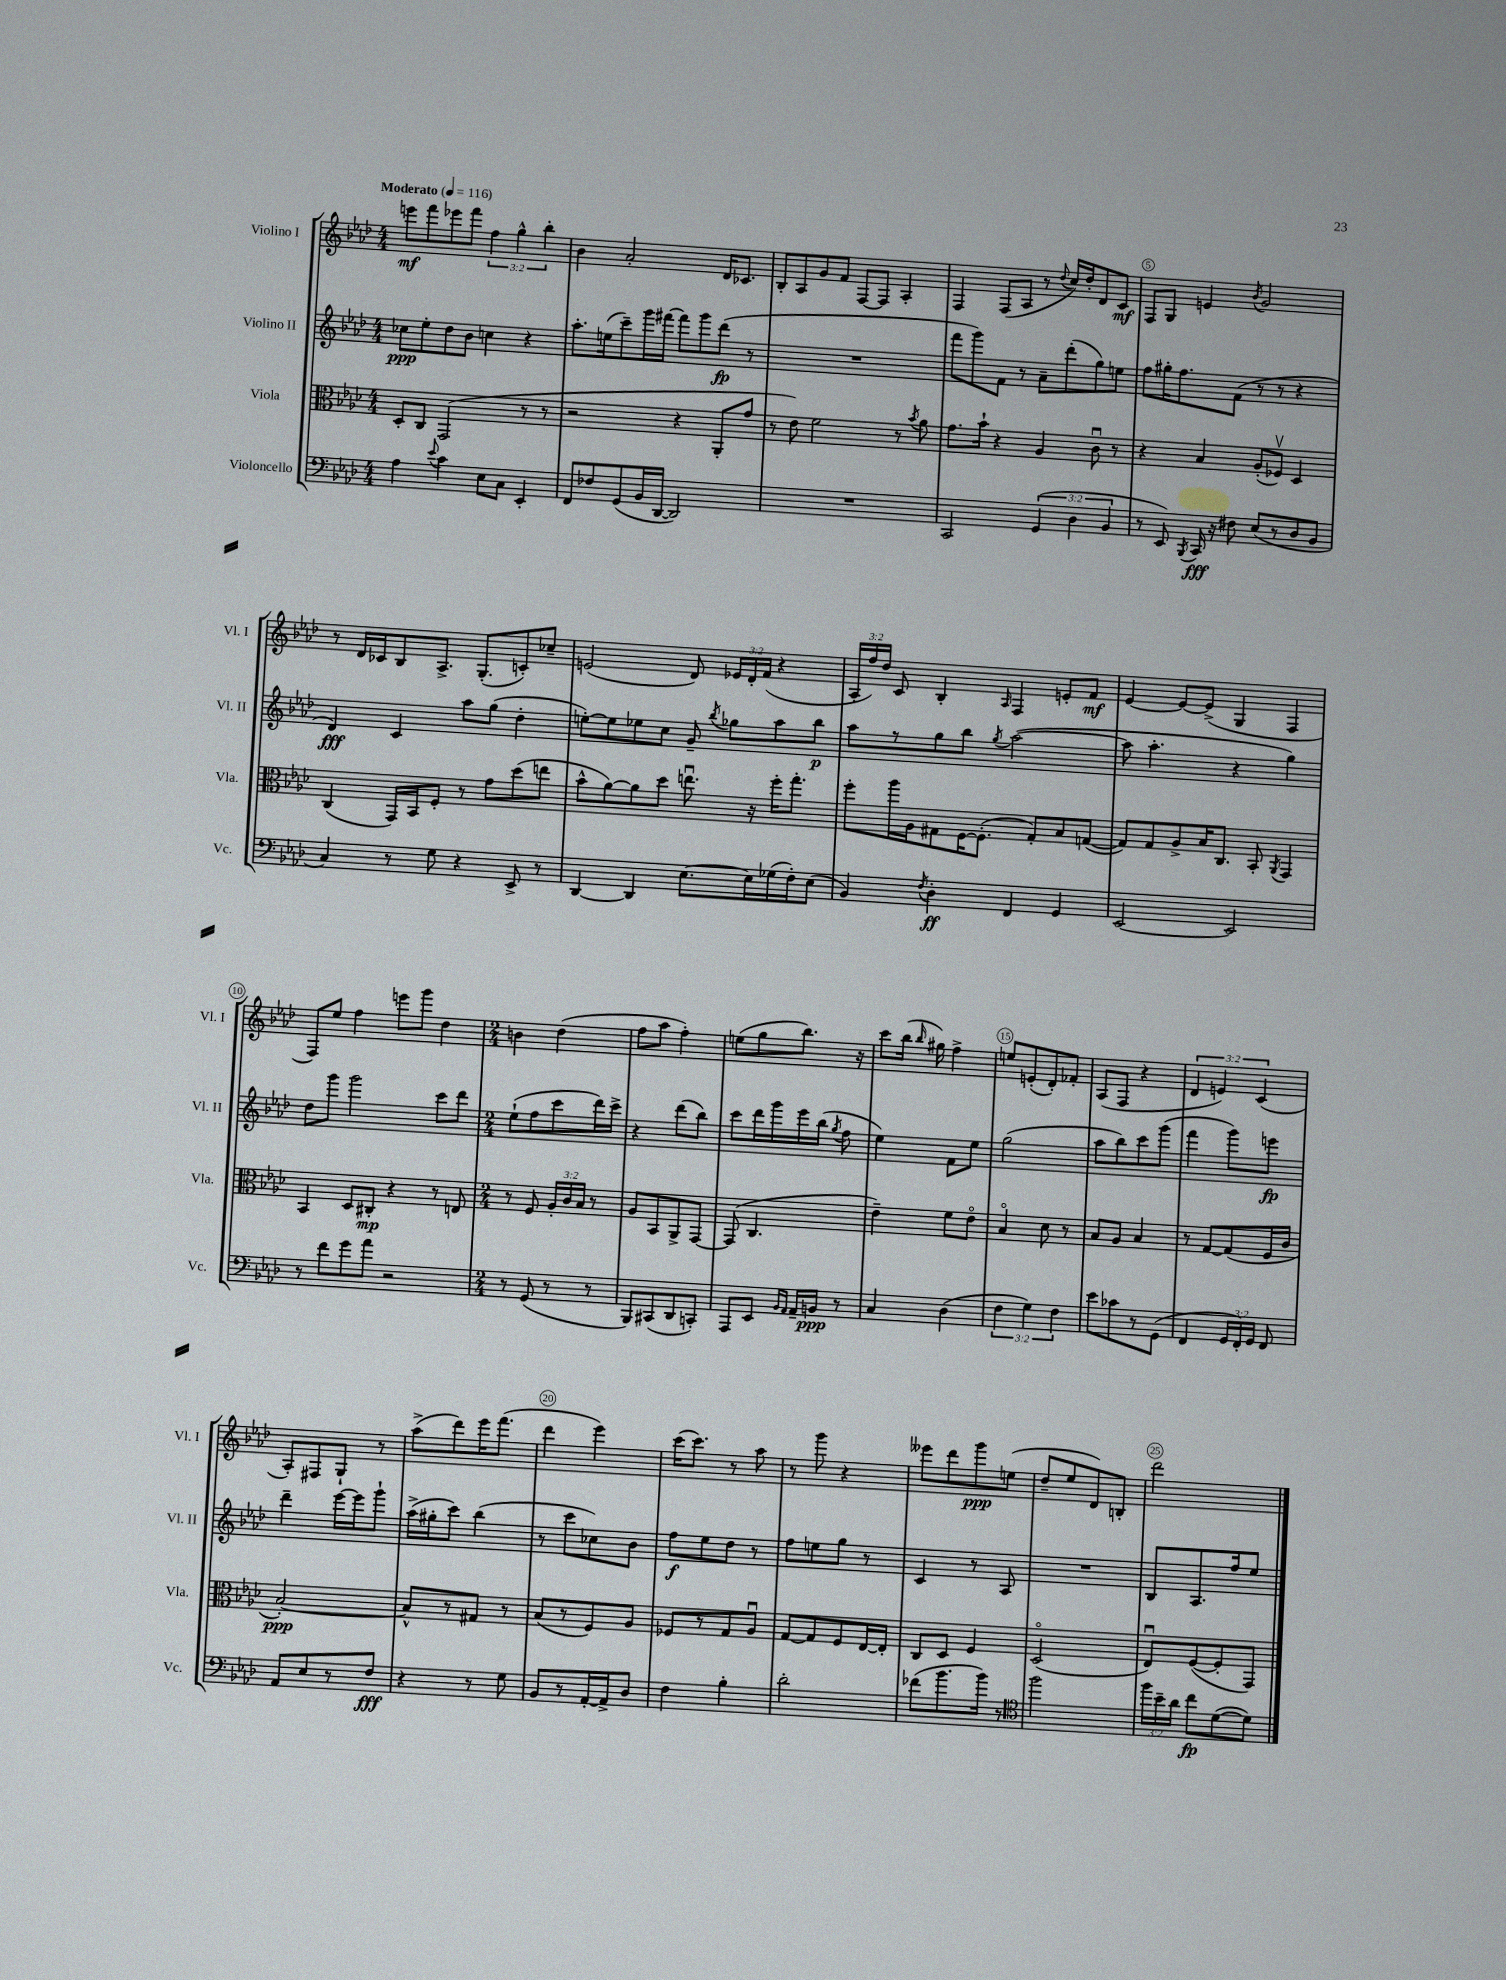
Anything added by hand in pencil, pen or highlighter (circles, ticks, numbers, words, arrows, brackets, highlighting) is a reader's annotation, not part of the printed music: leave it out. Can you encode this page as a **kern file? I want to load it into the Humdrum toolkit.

**kern	**dynam	**kern	**dynam	**kern	**dynam	**kern	**dynam
*part4	*part4	*part3	*part3	*part2	*part2	*part1	*part1
*staff4	*staff4	*staff3	*staff3	*staff2	*staff2	*staff1	*staff1
*I"Violoncello	*	*I"Viola	*	*I"Violino II	*	*I"Violino I	*
*I'Vc.	*	*I'Vla.	*	*I'Vl. II	*	*I'Vl. I	*
*clefF4	*	*clefC3	*	*clefG2	*	*clefG2	*
*k[b-e-a-d-]	*	*k[b-e-a-d-]	*	*k[b-e-a-d-]	*	*k[b-e-a-d-]	*
*M4/4	*	*M4/4	*	*M4/4	*	*M4/4	*
*MM116	*	*MM116	*	*MM116	*	*MM116	*
=1	=1	=1	=1	=1	=1	=1	=1
!	!	!	!	!	!	!LO:TX:a:B:t=Moderato	!
4A-\	.	8D-'/L	.	8cc-X\L	ppp	8eeen\L	mf
.	.	8C/J	.	8ee-'\	.	8fff\	.
8qqe-/	.	.	.	.	.	.	.
4c\	.	(2GG/	.	8dd-\	.	8eee-X\	.
.	.	.	.	8b-\J	.	8fff\J	.
8E-\L	.	.	.	4ccn\	.	6ff\	.
8C\J	.	.	.	.	.	.	.
.	.	.	.	.	.	6gg^^\	.
4EE-'/	.	8r	.	4r	.	.	.
.	.	.	.	.	.	6bb-'\	.
.	.	8r	.	.	.	.	.
=2	=2	=2	=2	=2	=2	=2	=2
8FF/L	.	2r	.	8.aa-'\L	.	4b-\	.
8F-X/	.	.	.	.	.	.	.
.	.	.	.	(16een\k	.	.	.
(8GG/	.	.	.	8ccc~\)	.	2a-'/	.
16BB-/L	.	.	.	16ggg\L	.	.	.
[16DD-/JJ	.	.	.	[16fff#X\JJ	.	.	.
2DD-/])	.	4r	.	8fff#\L]	.	.	.
.	.	.	.	8ggg\	.	.	.
.	.	8AA-'/L	.	(8ddd-\J	fp	16d-/KL	.
.	.	.	.	.	.	8.c-X/J	.
.	.	8g/J	.	8r	.	.	.
=3	=3	=3	=3	=3	=3	=3	=3
1r	.	8r	.	1r	.	8B-'/L	.
.	.	8e-\)	.	.	.	8A-/	.
.	.	2f\	.	.	.	8g/	.
.	.	.	.	.	.	8f/J	.
.	.	.	.	.	.	[8F/L	.
.	.	.	.	.	.	8F/J]	.
.	.	8r	.	.	.	4A-'/	.
.	.	8qb-/	.	.	.	.	.
.	.	8a-\	.	.	.	.	.
=4	=4	=4	=4	=4	=4	=4	=4
2CC/	.	8.g\L	.	8fff\L	.	4F/	.
.	.	.	.	8ggg\)	.	.	.
.	.	16b-`\Jk	.	.	.	.	.
.	.	4r	.	8f\J	.	(8F/L	.
.	.	.	.	8r	.	8A-/J	.
(6GG/	.	4A-/	.	8a-~\L	.	8r	.
.	.	.	.	.	.	8qqdd-/	.
.	.	.	.	(8ddd-'\	.	16cc/LL)	.
6D-\	.	.	.	.	.	.	.
.	.	.	.	.	.	16dd-'/J	.
.	.	8cu\	.	8gg\)	.	8d-/	.
6BB-/	.	.	.	.	.	.	.
.	.	8r	.	8een\J	.	8c/J	mf
=5	=5	=5	=5	=5	=5	=5	=5
8r	.	4r	.	8ff\L	.	8F/L	.
8EE-/)	.	.	.	16gg#X'\K	.	8G/J	.
.	.	.	.	8.ff\	.	.	.
8qBBB-/	.	.	.	.	.	.	.
16CC/	fff	4B-/	.	.	.	4en/	.
16r	.	.	.	.	.	.	.
8F#X\	.	.	.	(8f\J	.	.	.
.	.	.	.	.	.	8qb-/	.
(8E-/L	.	(8A-'/L	.	8r	.	2g/	.
8r	.	8F-Xv/J)	.	8r	.	.	.
8D-/	.	4D-/	.	4r	.	.	.
8BB-/J	.	.	.	.	.	.	.
!!LO:LB:g=z
=6	=6	=6	=6	=6	=6	=6	=6
4C/)	.	(4C/	.	4d-/)	fff	8r	.
.	.	.	.	.	.	16d-/LL	.
.	.	.	.	.	.	16c-X/J	.
8r	.	16GG/LL)	.	4c/	.	8B-/	.
.	.	16BB-/J	.	.	.	.	.
8G\	.	8F'/J	.	.	.	8.A-^/J	.
4r	.	8r	.	8aa-\L	.	.	.
.	.	.	.	.	.	(8.G'/L	.
.	.	8g\L	.	(8gg\J	.	.	.
8EE-^/	.	(8dd-\	.	4dd-'\	.	8cn'/)	.
8r	.	8een\J	.	.	.	8cc-X~/J	.
=7	=7	=7	=7	=7	=7	=7	=7
[4DD-/	.	8b-^^\L	.	[8een'\L)	.	(2en/	.
.	.	[8a-\)	.	8ee\]	.	.	.
4DD-/]	.	8a-\]	.	8ee-X\	.	.	.
.	.	8dd-\J	.	8cc\J	.	.	.
[8.E-\L	.	8.eenu\	.	8g~/	.	8d-/)	.
.	.	.	.	8qbb-/	.	.	.
.	.	.	.	8gg-X\L	.	24e-X/LL	.
.	.	.	.	.	.	24d-'/	.
16E-\L]	.	16r	.	.	.	.	.
.	.	.	.	.	.	(24f/JJ	.
(16G-X\	.	16ff'\KL	.	8aa-\	.	4r	.
16F'\J)	.	8.gg'\J	.	.	.	.	.
(8E-\J	.	.	.	8bb-\J	p	.	.
=8	=8	=8	=8	=8	=8	=8	=8
4BB-/)	.	8ff'\L	.	8aa-\L	.	24A-'/LL	.
.	.	.	.	.	.	24ff/)	.
.	.	.	.	.	.	24dd-/JJ	.
.	.	16aa-\L	.	8r	.	8c/	.
.	.	16A-\J	.	.	.	.	.
8qF/	.	.	.	.	.	.	.
4D-'\	ff	8G#X\	.	8gg\	.	4B-'/	.
.	.	[16F\K	.	8bb-\J	.	.	.
.	.	(8.F'\J]	.	.	.	.	.
.	.	.	.	8qgg/	.	16qqA-/	.
4FF/	.	.	.	([2aa-\	.	4F/	.
.	.	8G#'/L)	.	.	.	.	.
4GG/	.	8B-/	.	.	.	8en'/L	.
.	.	([8Gn/J	.	.	.	8f/J	mf
=9	=9	=9	=9	=9	=9	=9	=9
[2EE-/	.	8G/L])	.	8aa-\]	.	[4e-/	.
.	.	8G/	.	4.aa-'\	.	.	.
.	.	8A-^/	.	.	.	8e-/L_	.
.	.	16B-/K	.	.	.	(8e-^/J]	.
.	.	8.C/J	.	.	.	.	.
2EE-/]	.	.	.	4r	.	4G/	.
.	.	8BB-'/	.	.	.	.	.
.	.	8qAA-/	.	.	.	.	.
.	.	4GG/	.	4gg\)	.	4F/	.
!!LO:LB:g=z
=10	=10	=10	=10	=10	=10	=10	=10
8r	.	4BB-/	.	8dd-\L	.	8F/L)	.
8f\L	.	.	.	8ggg\J	.	8ee-/J	.
8g\	.	8D-/L	.	2ggg\	.	4ff\	.
8a-\J	.	8C#X'/J	mp	.	.	.	.
2r	.	4r	.	.	.	8eeen\L	.
.	.	.	.	.	.	8ggg\J	.
.	.	8r	.	8ccc\L	.	4dd-\	.
.	.	8En/	.	8ddd-\J	.	.	.
=11	=11	=11	=11	=11	=11	=11	=11
*M2/4	*	*M2/4	*	*M2/4	*	*M2/4	*
8r	.	8r	.	(8ee-`\L	.	4bn\	.
(8GG/	.	8F/	.	8ff\	.	.	.
8r	.	24A-'/LL	.	8ccc\	.	(4dd-\	.
.	.	24c/	.	.	.	.	.
.	.	24B-/JJ	.	.	.	.	.
8r	.	8r	.	16ddd-\L)	.	.	.
.	.	.	.	16ccc^\JJ	.	.	.
=12	=12	=12	=12	=12	=12	=12	=12
8BBB-/L)	.	8A-/L	.	4r	.	8ff\L	.
(8CC#X/	.	8BB-/	.	.	.	8aa-\J	.
8DD-/	.	8AA-^/	.	(8ddd-\L	.	4ff'\)	.
8CCn'/J)	.	[8GG/J	.	8bb-\J)	.	.	.
=13	=13	=13	=13	=13	=13	=13	=13
8AAA-/L	.	(8GG/]	.	8ccc\L	.	(8een\L	.
8EE-/J	.	4.C/	.	16ddd-\L	.	8gg\	.
.	.	.	.	16ggg\	.	.	.
16qqBB-/LL	.	.	.	.	.	.	.
16qqAA-/JJ	.	.	.	.	.	.	.
16AA-~/LL	.	.	.	16eee-\	.	8.bb-\J)	.
16BBn/JJ	ppp	.	.	(16bb-\JJ	.	.	.
.	.	.	.	8qgg/	.	.	.
8r	.	.	.	8ff\	.	.	.
.	.	.	.	.	.	16r	.
=14	=14	=14	=14	=14	=14	=14	=14
4C/	.	4e-~\)	.	4ee-\)	.	8ccc\L	.
.	.	.	.	.	.	(16bb-\Jk	.
.	.	.	.	.	.	16qqbb-/	.
.	.	.	.	.	.	16gg#X\)	.
(4D-\	.	8f\L	.	8f\L	.	4ff^\	.
.	.	8e-\J	.	8ee-\J	.	.	.
=15	=15	=15	=15	=15	=15	=15	=15
6F\	.	4B-/	.	(2gg\	.	8een/L	.
.	.	.	.	.	.	(8en'/	.
6G\)	.	.	.	.	.	.	.
.	.	8d-\	.	.	.	8d-'/)	.
6F\	.	.	.	.	.	.	.
.	.	8r	.	.	.	8f-X'/J	.
=16	=16	=16	=16	=16	=16	=16	=16
8e-\L	.	8B-/L	.	8aa-\L	.	(8A-/L	.
8c-X\	.	8A-/J	.	8bb-\)	.	8F/J	.
8r	.	4B-/	.	8ccc\	.	4r	.
(8GG\J	.	.	.	(8ggg\J	.	.	.
=17	=17	=17	=17	=17	=17	=17	=17
4FF/	.	8r	.	4fff\	.	6d-/	.
.	.	[8G/L	.	.	.	.	.
.	.	.	.	.	.	6en/)	.
24GG/LL	.	(8G/]	.	8ggg\L)	.	.	.
24FF'/)	.	.	.	.	.	.	.
24GG/JJ	.	.	.	.	.	(6c/	.
8FF/	.	16F/L	.	8eeen\J	fp	.	.
.	.	16c/JJ	.	.	.	.	.
!!LO:LB:g=z
=18	=18	=18	=18	=18	=18	=18	=18
8AA-/L	.	[2B-'/)	ppp	4ddd-~\	.	8A-'/L)	.
8E-/	.	.	.	.	.	8F#X/	.
8r	.	.	.	[16eee-\LL	.	8G`/J	.
.	.	.	.	16eee-\J]	.	.	.
8F/J	fff	.	.	8ggg`\J	.	8r	.
=19	=19	=19	=19	=19	=19	=19	=19
4r	.	8B-^^/L]	.	(16aa-^\LL	.	(8aa-^\L	.
.	.	.	.	16gg#X'\J	.	.	.
.	.	8r	.	8ccc\J)	.	8ddd-\)	.
8r	.	8G#X/J	.	(4bb-\	.	16eee-\K	.
.	.	.	.	.	.	(8.fff\J	.
8G\	.	8r	.	.	.	.	.
=20	=20	=20	=20	=20	=20	=20	=20
8BB-/L	.	(8B-/L	.	8r	.	4ddd-\	.
8r	.	8r	.	8ccc\L	.	.	.
[16AA-'/L	.	8F/)	.	8cc-X\)	.	4eee-\)	.
16AA-^/J]	.	.	.	.	.	.	.
8D-/J	.	8A-/J	.	8b-\J	.	.	.
=21	=21	=21	=21	=21	=21	=21	=21
4F\	.	8F-X/L	.	8ff\L	f	(16ccc\KL	.
.	.	.	.	.	.	8.ccc\J)	.
.	.	8r	.	8ee-\	.	.	.
4B-'\	.	8G/	.	8dd-\J	.	8r	.
.	.	8A-u/J	.	8r	.	8aa-\	.
=22	=22	=22	=22	=22	=22	=22	=22
2d-'\	.	[8G/L	.	8ff\L	.	8r	.
.	.	8G/]	.	8een\	.	8ggg\	.
.	.	8F/	.	8gg\J	.	4r	.
.	.	[16E-/L	.	8r	.	.	.
.	.	16E-'/JJ]	.	.	.	.	.
=23	=23	=23	=23	=23	=23	=23	=23
(8f-X\L	.	8C/L	.	4c/	.	8eee--X\L	.
8.b-\	.	8D-/J	.	.	.	8ddd-\	.
.	.	4F/	.	8r	.	8ggg\	ppp
16b-\Jk)	.	.	.	.	.	.	.
8r	.	.	.	8A-/	.	(8een\J	.
=24	=24	=24	=24	=24	=24	=24	=24
*clefC4	*	*	*	*	*	*	*
2ff\	.	(2D-/	.	2r	.	8dd-~/L	.
.	.	.	.	.	.	8ee-/	.
.	.	.	.	.	.	8d-/)	.
.	.	.	.	.	.	8Bn'/J	.
=25	=25	=25	=25	=25	=25	=25	=25
24ff\LL	.	8E-u/L)	.	8B-/L	.	2ddd-\	.
24b-~\	.	.	.	.	.	.	.
24a-\JJ	.	.	.	.	.	.	.
8cc\L	fp	([8F/	.	8.A-/	.	.	.
([8d-\	.	8F'/]	.	.	.	.	.
.	.	.	.	16ff/k	.	.	.
8d-\J])	.	8GG/J)	.	8ee-/J	.	.	.
==	==	==	==	==	==	==	==
*-	*-	*-	*-	*-	*-	*-	*-
